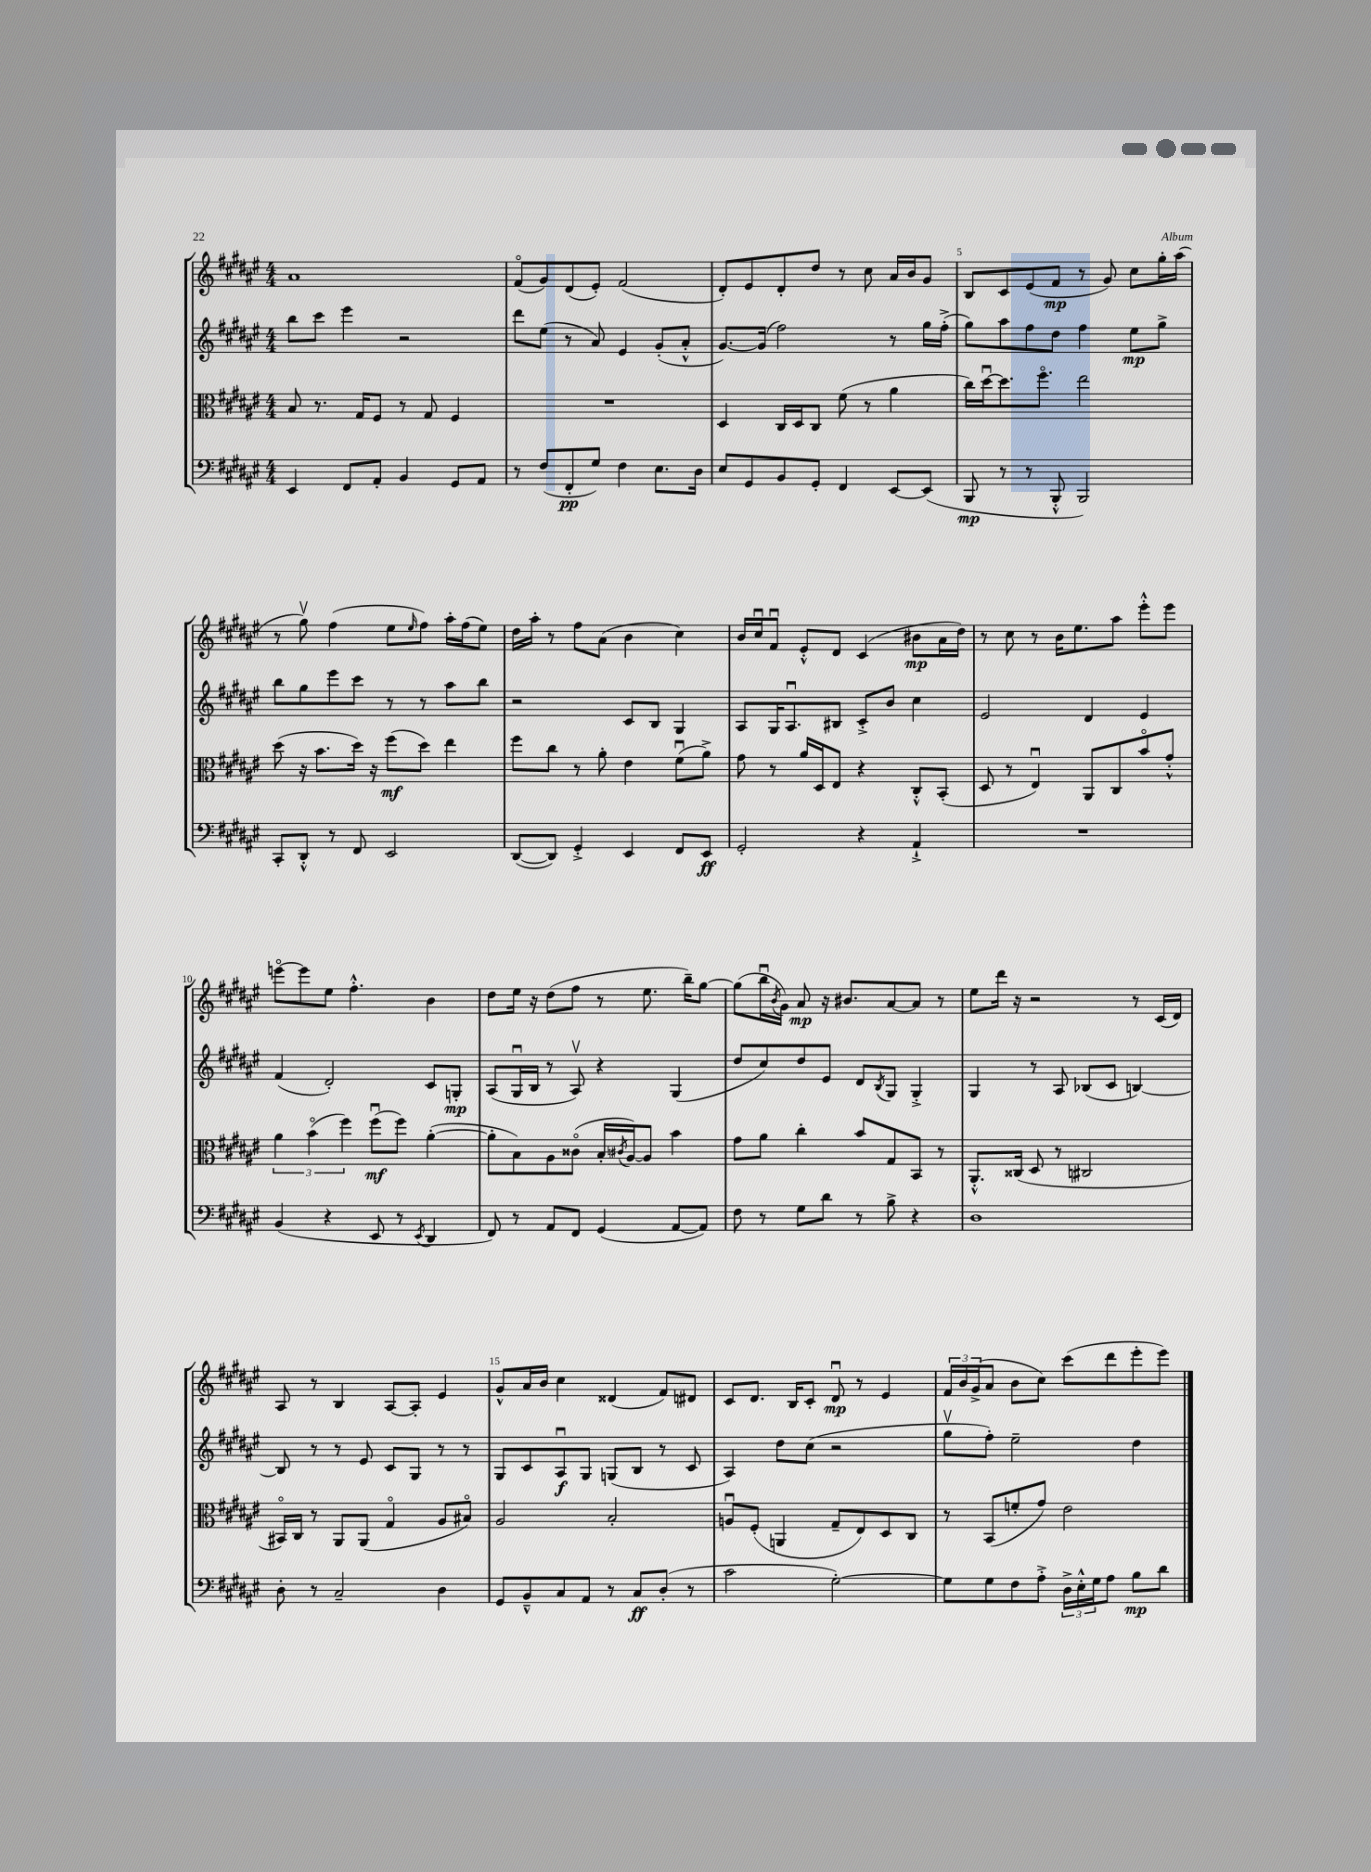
<<
\new StaffGroup <<
\new Staff = "s0" {
    \clef treble \key fis \major \numericTimeSignature \time 4/4
    ais'1 |
    fis'8\flageolet( gis'8) dis'8( eis'8-.) fis'2( |
    dis'8-.) eis'8 dis'8-. dis''8 r8 cis''8 ais'16 b'16 gis'8 |
    b8 cis'8 eis'8( fis'8\mp r8 gis'8) cis''8 gis''16-. ais''16( |
    r8 gis''8\upbow) fis''4( eis''8 \grace { eis''16 } fis''8) ais''16-. fis''16( eis''8) |
    dis''16 ais''16-. r8 fis''8 ais'8( b'4 cis''4) |
    b'16 cis''16\downbow fis'8\downbow eis'8-.-^ dis'8 cis'4( bis'8\mp ais'16 dis''16) |
    r8 cis''8 r8 b'16 eis''8. ais''8 eis'''8-.-^ eis'''8 |
    e'''8~\flageolet e'''8 eis''8 fis''4.-.-^ b'4 |
    dis''8 eis''16 r16 dis''8( fis''8 r8 eis''8. b''16--) gis''8~ |
    gis''8( b''16\downbow \acciaccatura { b'8 } gis'16) ais'8\mp r16 bis'8. ais'8~ ais'8 r8 |
    eis''8 dis'''16 r16 r2 r8 cis'16( dis'16) |
    ais8 r8 b4 ais8~ ais8-. eis'4 |
    gis'8-^ ais'16 b'16 cis''4 disis'4( fis'8) dis'8 |
    cis'8 dis'8. b16 cis'8-. dis'8\downbow\mp r8 eis'4 |
    \tuplet 3/2 { fis'16 b'16 gis'16->( } ais'8 b'8 cis''8) cis'''8( dis'''8 eis'''8-. eis'''8) \bar "|." |
}
\new Staff = "s1" {
    \clef treble \key fis \major \numericTimeSignature \time 4/4
    b''8 cis'''8 eis'''4 r2 |
    dis'''8 eis''8( r8 ais'8) eis'4 gis'8-.( ais'8-.-^ |
    gis'8.~) gis'16( fis''2) r8 gis''16 fis''16-.->( |
    gis''8) ais''8 fis''8 dis''8 fis''4 eis''8\mp gis''8-> |
    b''8 gis''8 eis'''8 cis'''8 r8 r8 ais''8 b''8 |
    r2 cis'8 b8 gis4 |
    ais8 gis16 ais8.\downbow bis8 cis'8-.-> b'8 cis''4 |
    eis'2 dis'4 eis'4 |
    fis'4( dis'2-.) cis'8 g8-.\mp |
    ais8( gis16\downbow b16 r8 ais8\upbow) r4 gis4( |
    dis''8 cis''8) dis''8 eis'8 dis'8 \acciaccatura { b8 } gis8 gis4-.-> |
    gis4 r8 ais8 bes8( cis'8 b4~) |
    b8 r8 r8 eis'8 cis'8 gis8 r8 r8 |
    gis8 cis'8 ais8\downbow\f gis8 g8( b8 r8 cis'8 |
    ais4) dis''8 cis''8( r2 |
    gis''8\upbow fis''8-.) eis''2-- dis''4 \bar "|." |
}
\new Staff = "s2" {
    \clef alto \key fis \major \numericTimeSignature \time 4/4
    b8 r8. gis16 fis8 r8 gis8 fis4 |
    R1 |
    dis4 cis16 dis16 cis8 fis'8( r8 ais'4 |
    cis''16) dis''16~\downbow dis''8. fis''8.\flageolet eis''2 |
    dis''8( r16 b'8. dis''16) r16 fis''8\mf( dis''8) eis''4 |
    fis''8 cis''8 r8 ais'8-. eis'4 fis'8\downbow( ais'8->) |
    gis'8 r8 ais'16 dis16 eis8 r4 cis8-.-^ b,8-.( |
    dis8 r8 eis4\downbow) ais,8 cis8 b'8\flageolet gis'8-.-^ |
    \tuplet 3/2 { ais'4 b'4\flageolet( fis''4) } fis''8\downbow\mf( fis''8) ais'4~-.( |
    ais'8-. b8) ais8 cisis'8\flageolet( b16-. \acciaccatura { cis'8 } ais16~) ais8 b'4 |
    gis'8 ais'8 cis''4-. b'8 gis8 b,8 r8 |
    ais,8.-.-^ cisis16( dis8 r8 cis2 |
    bis,16\flageolet) cis16 r8 ais,8 ais,8( gis4\flageolet ais8 bis8\flageolet) |
    ais2 b2-. |
    a8\downbow fis8-.( a,4 gis8-- eis8) dis8 cis8 |
    r8 b,8( f'8-. gis'8) eis'2 \bar "|." |
}
\new Staff = "s3" {
    \clef bass \key fis \major \numericTimeSignature \time 4/4
    eis,4 fis,8 ais,8-. b,4 gis,8 ais,8 |
    r8 fis8( fis,8-.\pp gis8) fis4 eis8. dis16 |
    eis8 gis,8 b,8 gis,8-. fis,4 eis,8~ eis,8( |
    b,,8\mp r8 r8 b,,8-.-^ b,,2) |
    cis,8-. dis,8-.-^ r8 fis,8 eis,2 |
    dis,8~( dis,8) gis,4-.-> eis,4 fis,8 eis,8\ff |
    gis,2-. r4 ais,4-!-> |
    R1 |
    b,4( r4 eis,8 r8 \acciaccatura { eis,8 } dis,4 |
    fis,8) r8 ais,8 fis,8 gis,4( ais,8~ ais,8) |
    fis8 r8 gis8 dis'8 r8 b8-> r4 |
    dis1 |
    dis8-. r8 cis2-- dis4 |
    gis,8 b,8---^ cis8 ais,8 r8 cis8\ff dis8-.( r8 |
    cis'2 gis2~-.) |
    gis8 gis8 fis8 ais8-.-> \tuplet 3/2 { dis16-> eis16-.-^ gis16 } ais8 b8\mp dis'8 \bar "|." |
}
>>
>>
\layout { \context { \Score currentBarNumber = #2 \override BarNumber.break-visibility = ##(#f #t #t) barNumberVisibility = #(every-nth-bar-number-visible 5) } }
